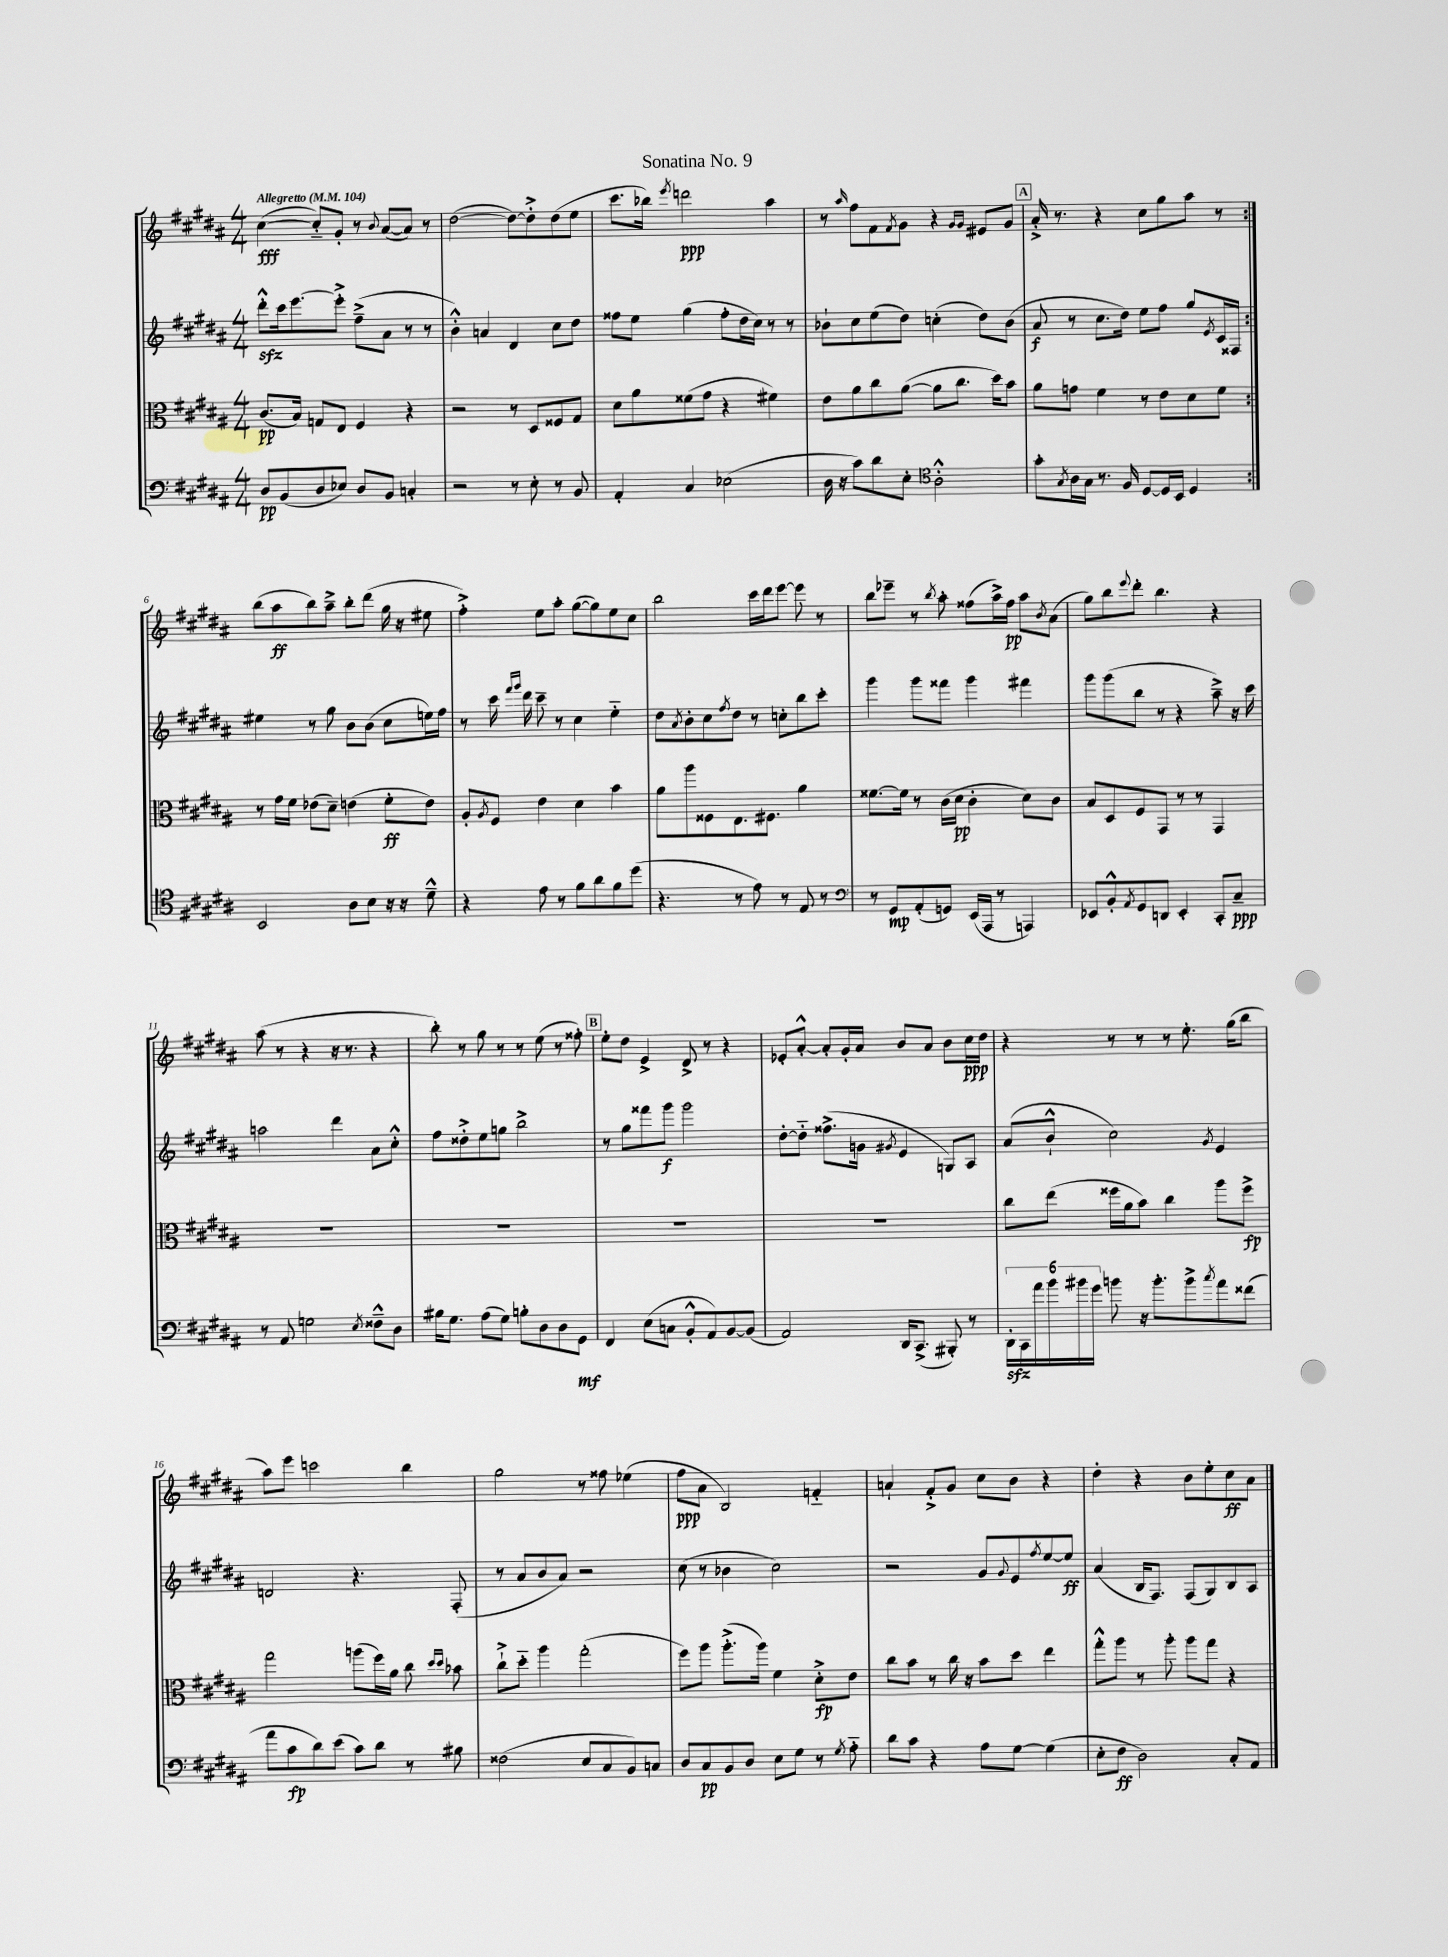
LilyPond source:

\header { title = "Sonatina No. 9" }
<<
\new StaffGroup <<
\new Staff = "s0" {
    \clef treble \key b \major \numericTimeSignature \time 4/4 \tempo "Allegretto" 4 = 104
    \repeat volta 2 { cis''4~\fff( cis''8-_) gis'8-. r8 \appoggiatura { b'8 } ais'8~( ais'8) r8 |
    dis''2~( dis''8~) dis''8-.-> dis''8( e''8 |
    cis'''8. bes''16) \acciaccatura { e'''8 } d'''2\ppp ais''4 |
    r8 \grace { ais''16 } fis''8 fis'8 \acciaccatura { fis'8 } gis'8 r4 \grace { gis'16 gis'16 } eis'8 gis'8 |
    \mark \markup { \box "A" } ais'16-.-> r8. r4 cis''8 gis''8 ais''8 r8 | }
    b''8( ais''8\ff b''8) ais''8---> b''8-. dis'''8( gis''16 r16 eis''8 |
    fis''4-.->) e''8 ais''8-. gis''8~( gis''8) e''8 cis''8 |
    b''2 cis'''16 dis'''16 e'''8~ e'''8 r8 |
    b''8 ees'''8-- r8 \acciaccatura { b''8 } ais''8-. fisis''8( ais''16->) fisis''16\pp ais''8 \acciaccatura { b'8 } ais'8( |
    gis''8) b''8 \appoggiatura { e'''8 } dis'''8-. b''4. r4 |
    ais''8( r8 r4 r16 r8. r4 |
    b''8-.) r8 gis''8 r8 r8 e''8( r8 fisis''8-.) |
    \mark \markup { \box "B" } e''8-. dis''8 e'4-> dis'8-> r8 r4 |
    ees'8-. ais'8~-.-^ ais'8-. gis'16-. ais'16 b'8 ais'8 b'8 cis''16\ppp dis''16 |
    r4 r8 r8 r8 e''8.-. gis''16( b''8 |
    ais''8) e'''8 c'''2 b''4 |
    gis''2 r8 fisis''8 ees''4( |
    fis''8\ppp ais'8 b2) f'4-_ |
    a'4-! fis'8-.-> gis'8 cis''8 b'8 r4 |
    dis''4-. r4 b'8 e''8-. cis''8\ff ais'8 \bar "|." |
}
\new Staff = "s1" {
    \clef treble \key b \major \numericTimeSignature \time 4/4
    \repeat volta 2 { dis'''8-.-^\sfz cis'''16 e'''8.~ e'''8-.-> fis''8--->( ais'8 r8 r8 |
    b'4-.-^) a'4 dis'4 cis''8 dis''8 |
    fisis''8 e''8 gis''4( fisis''8-. dis''16 cis''16) r8 r8 |
    bes'8-! cis''8 e''8( dis''8) c''4-.( dis''8) bes'8( |
    \mark \markup { \box "A" } ais'8\f r8 cis''8. dis''16) e''8 fis''8 gis''8 \acciaccatura { e'8 } cis'16 fisis16 | }
    eis''4 r8 gis''8 b'8 b'8( cis''8 e''16) fis''16 |
    r8 cis'''16 \grace { fis'''16 gis'''16 } dis'''16 cis'''8-- r8 cis''4 e''4-_ |
    dis''8 \acciaccatura { ais'8 } b'8-. cis''8 \acciaccatura { fis''8 } dis''8 r8 c''8-. b''8 cis'''8-. |
    gis'''4 gis'''8 fisis'''8 gis'''4 fis'''4 |
    gis'''8 gis'''8( b''8 r8 r4 ais''8--->) r16 cis'''16 |
    a''2 dis'''4 ais'8 cis''8-.-^ |
    fis''8 disis''8-.-> e''8 g''8 b''2-> |
    \mark \markup { \box "B" } r8 gis''8 fisis'''8 gis'''8\f gis'''2 |
    dis''8~-. dis''8-_ fisis''8.->( g'16 \acciaccatura { gis'8 } e'4 g8) ais8 |
    ais'8( b'8-!-^ cis''2) \acciaccatura { gis'8 } e'4 |
    d'2 r4. fis8-.( |
    r8 ais'8 b'8 ais'8) r2 |
    cis''8( r8 bes'4 cis''2) |
    r2 gis'8 \appoggiatura { gis'8 } e'8 \acciaccatura { fis''8 } e''8~ e''8\ff |
    ais'4( b16 fis8.) fis8( gis8) b8 ais8 \bar "|." |
}
\new Staff = "s2" {
    \clef alto \key b \major \numericTimeSignature \time 4/4
    \repeat volta 2 { cis'8.\pp( b16) g8 e8 fis4 r4 |
    r2 r8 dis8 fisis8 gis8 |
    dis'8 ais'8 fisis'8( gis'8 r4 fis'4) |
    e'8 ais'8 cis''8 ais'8~( ais'8 cis''8. dis''16) b'8 |
    \mark \markup { \box "A" } ais'8 g'8 fis'4 r8 e'8 dis'8 fis'8 | }
    r8 gis'16 fis'16 ees'8( dis'8--) e'4( fis'8-.\ff e'8) |
    ais8-. \acciaccatura { ais8 } fis8 e'4 dis'4 b'4 |
    ais'8 ais''8 fisis8 e8. fis8. ais'4 |
    fisis'8.~ fisis'16 r8 cis'16( dis'16\pp cis'4-. dis'8) cis'8 |
    b8 dis8 fis8 gis,8 r8 r8 gis,4 |
    R1 |
    R1 |
    \mark \markup { \box "B" } R1 |
    R1 |
    cis''8 e''8( fisis''16 ais'16 b'8) cis''4 ais''8 fisis''8->\fp |
    gis''2 a''8( fis''16) ais'16 cis''8 \grace { dis''16 dis''16 } bes'8 |
    cis''8-!-> dis''8-_ ais''4 gis''2-.( |
    fis''8) ais''8 ais''8.-.->( ais''16) fis'4 dis'8-.->\fp e'8 |
    cis''8 b'8 r8 cis''16 r16 b'8 dis''8 e''4 |
    gis''8-.-^ ais''8 r8 ais''8-. ais''8 gis''8 r4 \bar "|." |
}
\new Staff = "s3" {
    \clef bass \key b \major \numericTimeSignature \time 4/4
    \repeat volta 2 { dis8\pp b,8( dis8 ees8) dis8 b,8 c4-. |
    r2 r8 e8-. r8 b,8 |
    ais,4-. cis4 ees2( |
    dis16 r16 cis'8) dis'8 e8-. \clef tenor ais2-.-^ |
    \mark \markup { \box "A" } gis'8-. \acciaccatura { gis8 } ais16 gis16 r8. fis16 dis8~ dis16 b,16 dis4 | }
    b,2 ais8 b8 r16 r16 dis'8---^ |
    r4 e'8 r8 fis'8 ais'8 fis'8 dis''8( |
    r4. r8 e'8) r8 e8 r8 |
    \clef bass r8 gis,8\mp ais,8-.( g,8) e,16( ais,,16 r8 a,,4) |
    ees,8 b,8-.-^ \acciaccatura { ais,8 } gis,8 d,8 ees,4-. cis,8-. cis8--\ppp |
    r8 ais,8 g2 \acciaccatura { e8 } fisis8---^ dis8 |
    bis16 gis8. ais8( gis8) b8-. dis8 dis8 gis,8\mf |
    \mark \markup { \box "B" } fis,4 e8( c8 b,8-.-^ ais,8) b,8~ b,8( |
    ais,2) dis,16 cis,8.->( bis,,8-.) r8 |
    \tuplet 6/4 { dis,16-.\sfz cis,16 ais'16 b'16 bis'16 gis'16 } b'8 r16 b'8.-. b'8-> \acciaccatura { cis''8 } ais'8 fisis'8( |
    ais'8 cis'8\fp dis'8) e'8( cis'8) dis'8 r8 bis8 |
    fisis2( e8 cis8 b,8) c8 |
    dis8 cis8\pp b,8 dis8 e8 gis8 r8 \acciaccatura { gis8 } ais8-_ |
    dis'8 cis'8 r4 ais8 gis8~ gis4( |
    e8-. fis8\ff dis2) cis8-. ais,8 \bar "|." |
}
>>
>>
